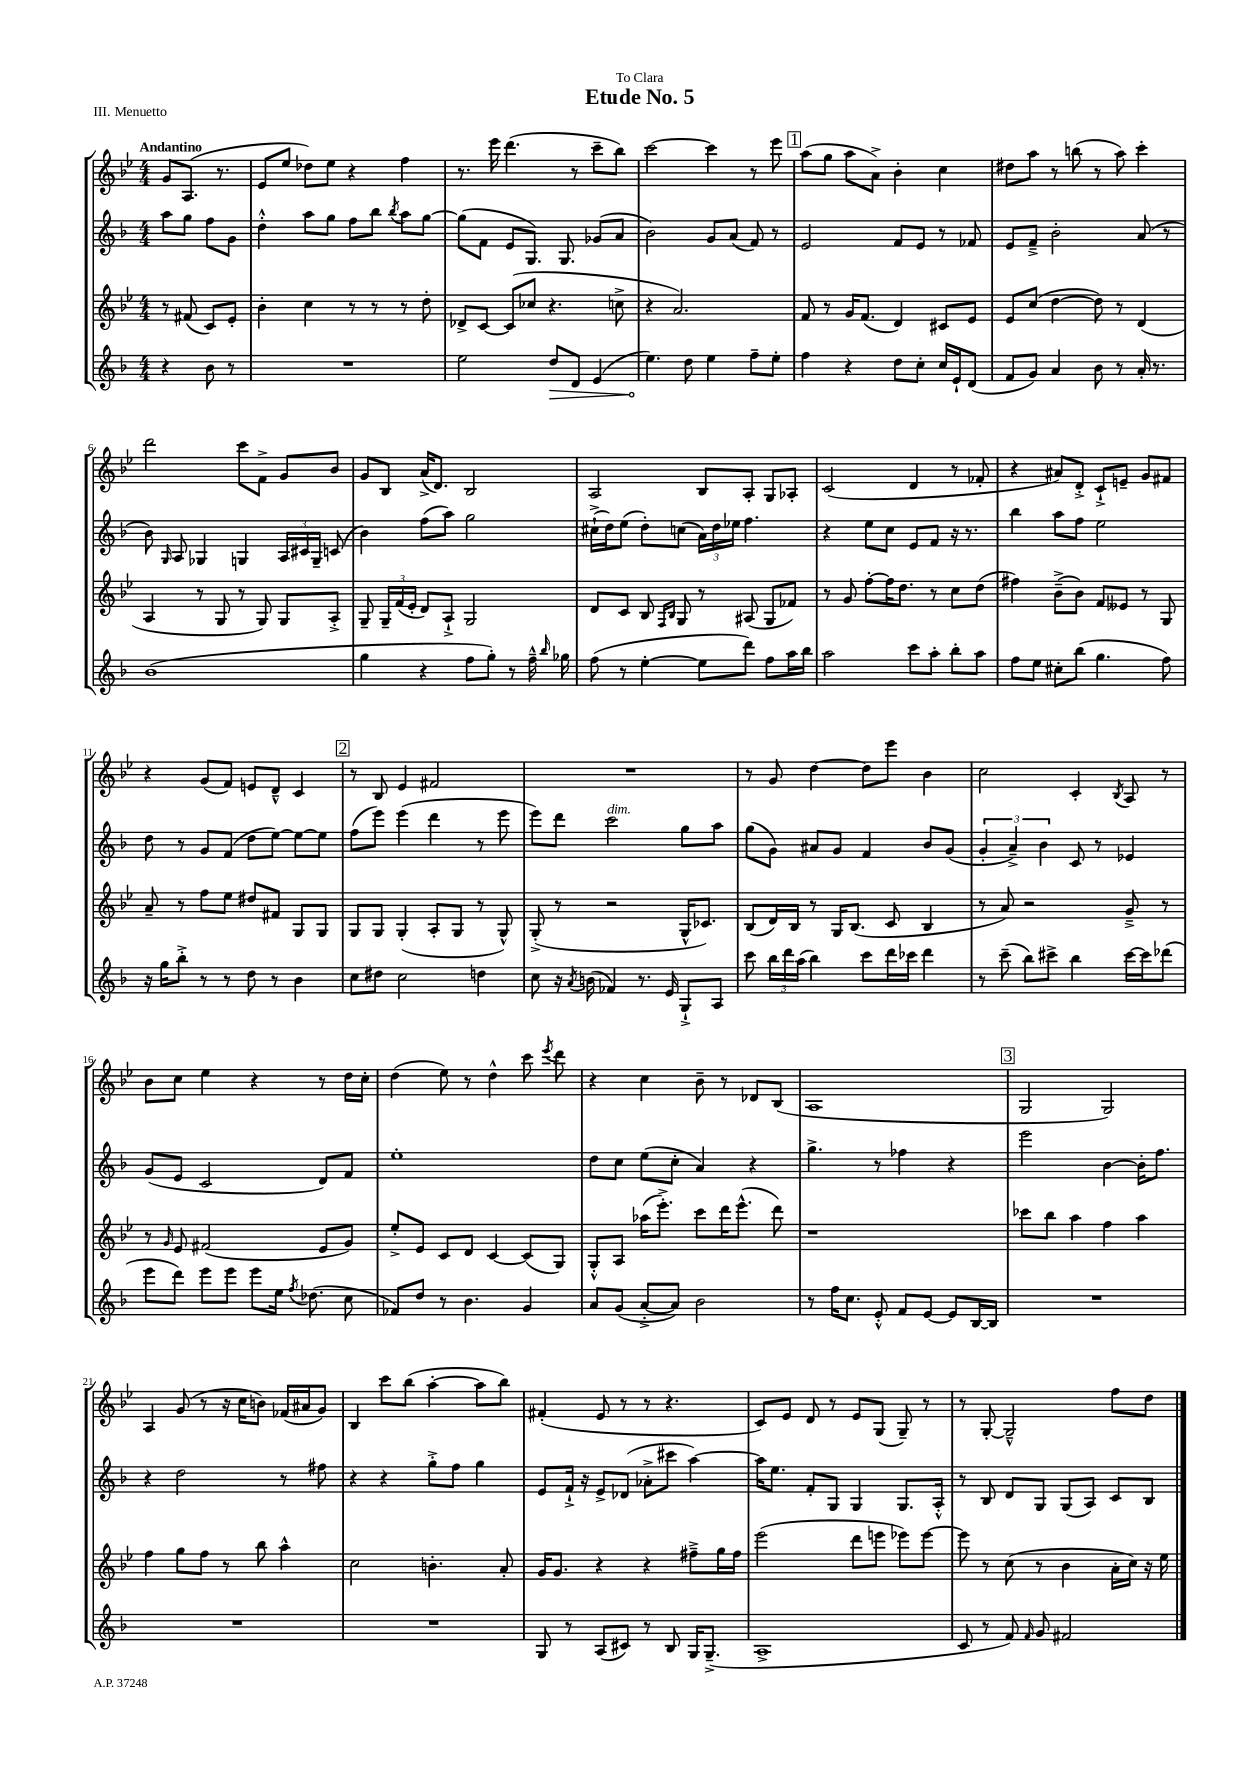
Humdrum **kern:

**kern	**kern	**kern	**kern
*staff4	*staff3	*staff2	*staff1
*clefG2	*clefG2	*clefG2	*clefG2
*k[b-]	*k[b-e-]	*k[b-]	*k[b-e-]
*M4/4	*M4/4	*M4/4	*M4/4
4r	8r	8aa	8g
.	(8f#	8gg	(8.A
8b-	8c)	8ff	.
.	.	.	8.r
8r	8e-'	8g	.
=	=	=	=
1r	4b-'	4dd'^^	8e-
.	.	.	8ee-
.	4cc	8aa	8dd-)
.	.	8gg	8ee-
.	8r	8ff	4r
.	8r	8bb-	.
.	.	8qbb-	.
.	8r	8aa	4ff
.	8dd'	[8gg	.
=	=	=	=
2ee	8d-^	(8gg]	8.r
.	[8c	8f	.
.	.	.	16eee-
.	(8c]	8e	(4.ddd
.	8cc-	8.G)	.
8dd	4.r	.	.
.	.	8.G	.
8d	.	.	8r
(4e	.	(8g-	8ccc~
.	8cc^	8a	8bb-)
=	=	=	=
4.ee)	4r	2b-)	[2ccc
.	2.a)	.	.
8dd	.	.	.
4ee	.	8g	4ccc]
.	.	(8a	.
8ff~	.	8f)	8r
8ee'	.	8r	8eee-
=	=	=	=
4ff	8f	2e	(8aa
.	8r	.	8gg
4r	16g	.	8aa
.	(8.f	.	.
.	.	.	8a^)
8dd	4d)	8f	4b-'
8cc'	.	8e	.
16cc	8c#	8r	4cc
16e`	.	.	.
(8d	8e-	8f-	.
=	=	=	=
8f	8e-	8e	8dd#
8g)	(8cc	8f~^	8aa
4a	[4dd	2b-'	8r
.	.	.	(8bb
8b-	8dd])	.	8r
8r	8r	.	8aa)
16a'	(4d	(8a	4ccc'
8.r	.	.	.
.	.	8r	.
=	=	=	=
(1b-	4A	8b-)	2ddd
.	.	16qqG	.
.	.	8A	.
.	8r	4G-	.
.	8G	.	.
.	8r	4G	8ccc
.	8G)	.	8f^
.	8G	24A	8g
.	.	24c#	.
.	.	24G~	.
.	8A'^	(8c	8b-
=	=	=	=
4gg	8G~	4b-)	8g
.	24G~	.	8B-
.	(24f	.	.
.	24e-'	.	.
4r	8d)	(8ff	(16a^
.	.	.	8.d)
.	8A`^	8aa)	.
8ff	2G	2gg	2B-
8gg')	.	.	.
8r	.	.	.
16ff~^^	.	.	.
16qqbb-	.	.	.
16gg-	.	.	.
=	=	=	=
(8ff	8d	(16cc#`^	2A
.	.	16dd)	.
8r	8c	(8ee	.
[4ee'	8B-	8dd')	.
.	16qqF	.	.
.	16qqB-	.	.
.	8G	(8cc	.
8ee]	8r	24a)	8B-
.	.	24dd	.
.	.	24ee-	.
8ddd)	(8A#	4.ff	8A'
8ff	8G	.	8G
16aa	8f-)	.	8A-'
16bb-	.	.	.
=	=	=	=
2aa	8r	4r	(2c
.	8g	.	.
.	[8ff'	8ee	.
.	16ff]	8cc	.
.	8.dd	.	.
8ccc	.	8e	4d
8aa'	8r	8f	.
8bb-'	8cc	16r	8r
.	.	8.r	.
8aa	(8dd	.	8f-'
=	=	=	=
8ff	4ff#)	4bb-	4r
8ee	.	.	.
8cc#'	(8b-~^	8aa	8a#)
(8bb-	8b-)	8ff	8d'^
4.gg	8f	2ee	8c`^
.	8e--	.	8e~
.	8r	.	8g
8ff)	8G	.	8f#
=	=	=	=
16r	8a~	8dd	4r
16gg	.	.	.
8bb-'^	8r	8r	.
8r	8ff	8g	(8g
8r	8ee-	(8f	8f)
8dd	8dd#	8dd	8e
8r	8f#	[8ee)	8d~^^
4b-	8G	8ee_	4c
.	8G	8ee]	.
=	=	=	=
8cc	8G	(8ff	8r
8dd#	8G	8eee)	8B-
2cc	(4G'	(4eee	4e-
.	8A'	4ddd	2f#
.	8G	.	.
4dd	8r	8r	.
.	8G^^)	8eee	.
=	=	=	=
8cc	(8G'^	8eee)	1r
16r	8r	8ddd	.
8qa	.	.	.
(16b	.	.	.
4f-)	2r	2ccc	.
8.r	.	.	.
16e	.	.	.
8G`^	16G^^	8gg	.
.	8.c-)	.	.
8A	.	8aa	.
=	=	=	=
8ccc	(8B-	(8gg	8r
24bb-	16d)	8g)	8g
24ddd	.	.	.
.	16B-	.	.
(24aa	.	.	.
4bb-)	8r	8a#	[4dd
.	16G	8g	.
.	(8.B-	.	.
8ccc	.	4f	8dd]
16ddd	8c	.	8eee-
16ccc-	.	.	.
4ddd	4B-	8b-	4b-
.	.	(8g	.
=	=	=	=
8r	8r	6g'	2cc
(8ccc~	8a)	.	.
.	.	6a~^)	.
8bb-)	2r	.	.
.	.	6b-	.
8ccc#^	.	.	.
4bb-	.	8c	4c'
.	.	8r	.
.	.	.	8qB-
[16ccc#	8g~^	4e-	8A
16ccc#]	.	.	.
(8ddd-	8r	.	8r
=	=	=	=
8eee	8r	(8g	8b-
.	16qqg	.	.
8ddd)	8e-	8e	8cc
8eee	(2f#	2c	4ee-
8eee	.	.	.
8eee	.	.	4r
16ee	.	.	.
8qff	.	.	.
(8.dd-	.	.	.
.	8e-	8d)	8r
8cc	8g)	8f	16dd
.	.	.	16cc'
=	=	=	=
8f-)	8ee-'^	1ee'	(4dd
8dd	8e-	.	.
8r	8c	.	8ee-)
4.b-	8d	.	8r
.	[4c	.	4dd^^
4g	(8c]	.	8ccc
.	.	.	8qeee-
.	8G)	.	8ddd
=	=	=	=
8a	8G'^^	8dd	4r
(8g	8A	8cc	.
[8a'^	(16aa-	(8ee	4cc
.	8.eee-'^)	.	.
8a])	.	8cc'	.
2b-	8ccc	4a)	8b-~
.	16ddd	.	8r
.	(8.eee-^^	.	.
.	.	4r	8d-
.	8ddd)	.	(8B-
=	=	=	=
8r	1r	4.gg^	1A
16ff	.	.	.
8.cc	.	.	.
8e'^^	.	8r	.
8f	.	4ff-	.
[8e	.	.	.
8e]	.	4r	.
[16B-	.	.	.
16B-]	.	.	.
=	=	=	=
1r	8ccc-	2eee	2G
.	8bb-	.	.
.	4aa	.	.
.	4ff	[4b-	2G)
.	4aa	16b-']	.
.	.	8.ff	.
=	=	=	=
1r	4ff	4r	4A
.	8gg	2dd	(8g
.	8ff	.	8r
.	8r	.	16r
.	.	.	16cc
.	8bb-	.	8b)
.	4aa^^	8r	(16f-
.	.	.	16a#
.	.	8ff#	8g)
=	=	=	=
1r	2cc	4r	4B-
.	.	4r	8ccc
.	.	.	(8bb-
.	4.b'	8gg'^	[4aa'
.	.	8ff	.
.	.	4gg	8aa]
.	8a'	.	8bb-)
=	=	=	=
8G	16g	8e	(4f#'
.	8.g	.	.
8r	.	16f`^	.
.	.	16r	.
(8A	4r	8e^	8e-
8c#)	.	(8d-	8r
8r	4r	8a-'^	8r
8B-	.	8ccc#	4.r
16G	8ff#~^	[4aa)	.
(8.G~^	.	.	.
.	16gg	.	.
.	16ff#	.	.
=	=	=	=
1A^	(2eee-	16aa]	8c)
.	.	8.ee	.
.	.	.	8e-
.	.	8f'	8d
.	.	8G	8r
.	8ddd	4G	8e-
.	8eee	.	(8G
.	8eee-)	8.G	8G~)
.	[8eee-	.	8r
.	.	16A'^^	.
=	=	=	=
8c	8eee-]	8r	8r
8r	8r	8B-	[8G'
8f)	(8cc	8d	2G~^^]
16qqf	.	.	.
8g	8r	8G	.
2f#	4b-	(8G	.
.	.	8A)	.
.	16a'	8c	8ff
.	16cc)	.	.
.	16r	8B-	8dd
.	16ee-	.	.
==	==	==	==
*-	*-	*-	*-
